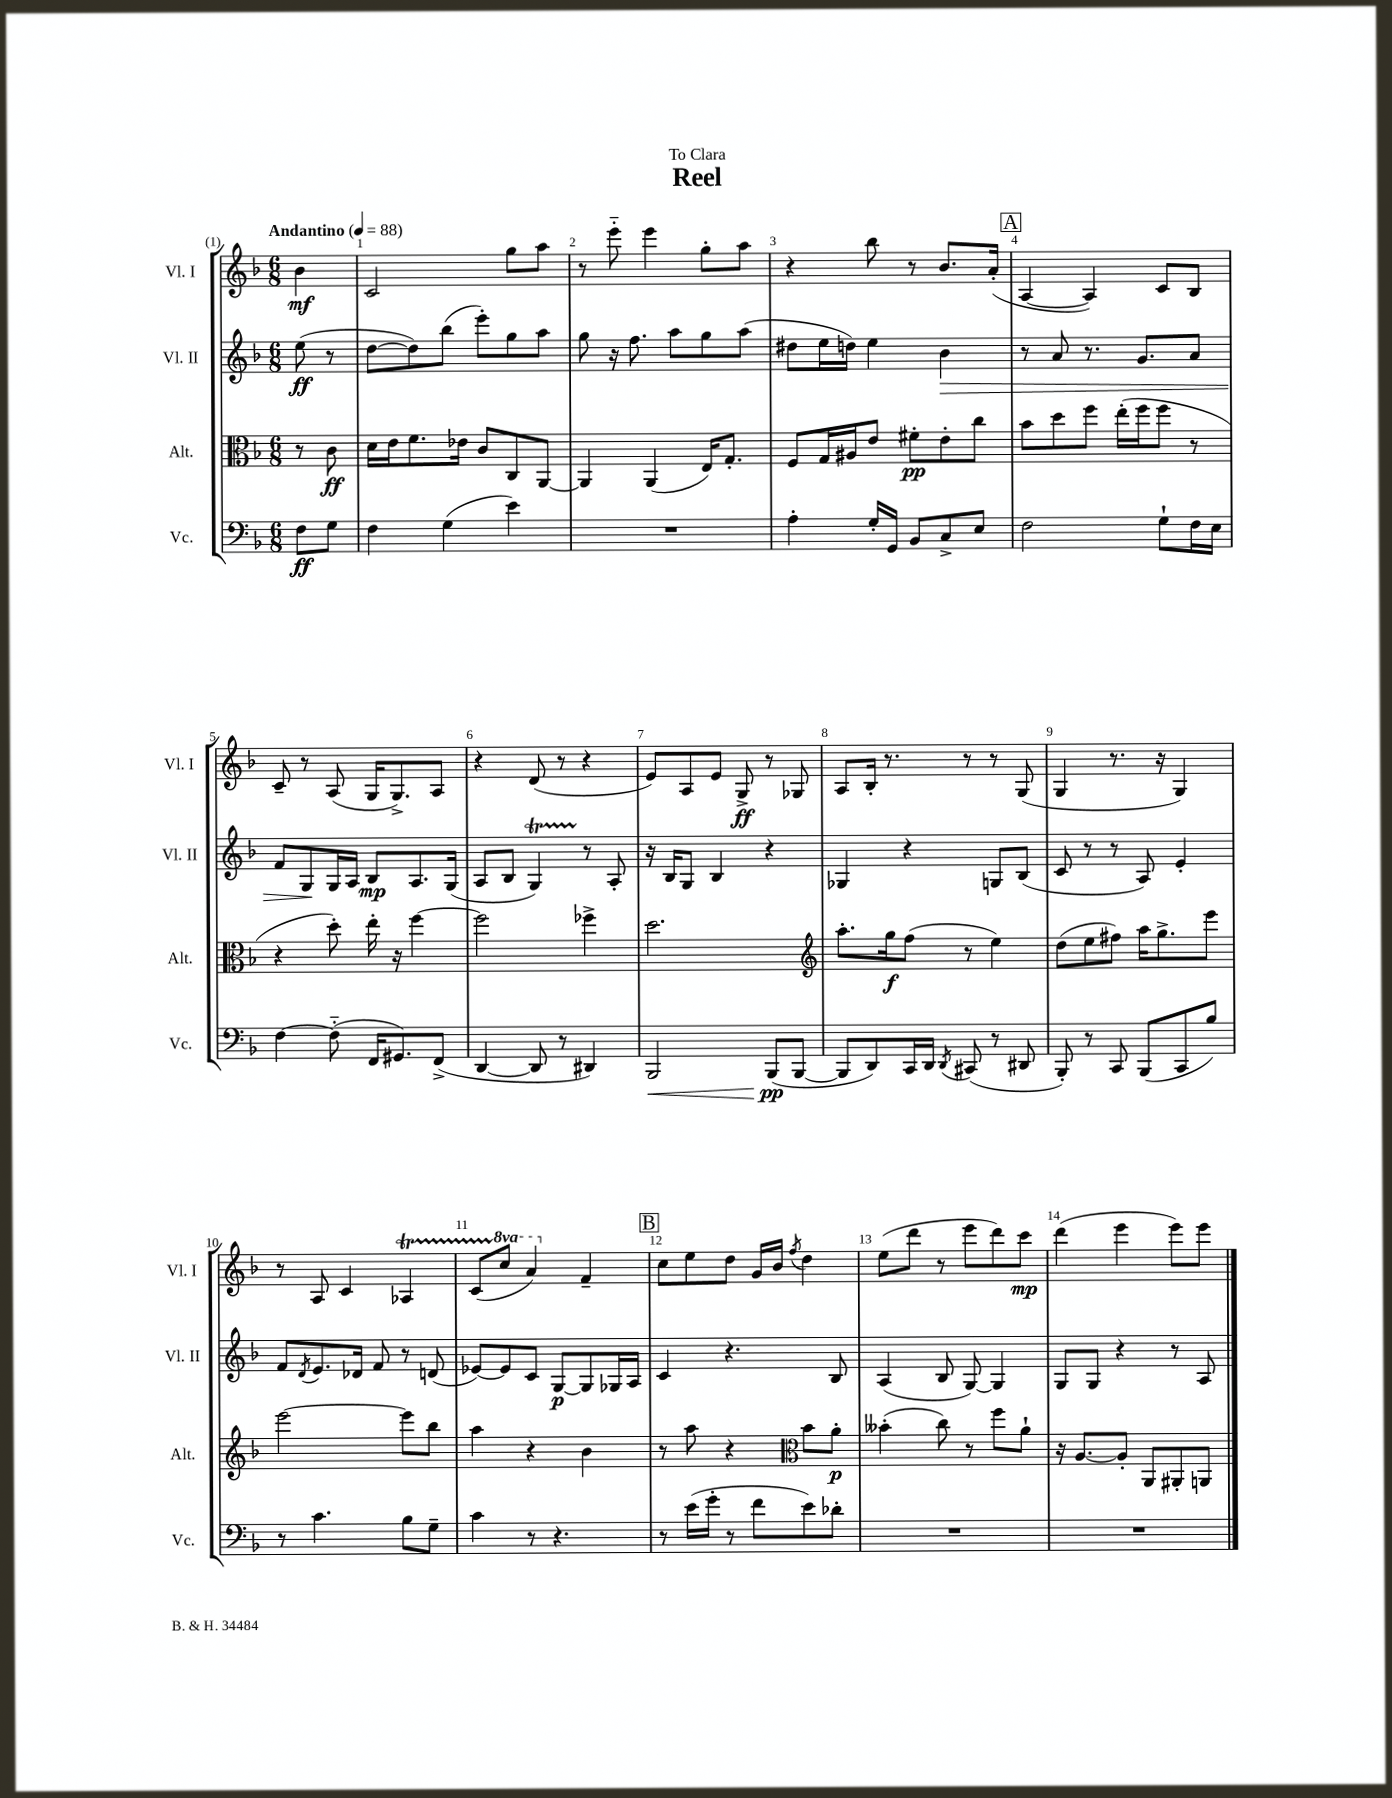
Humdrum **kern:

**kern	**dynam	**kern	**dynam	**kern	**dynam	**kern	**dynam
*part4	*part4	*part3	*part3	*part2	*part2	*part1	*part1
*staff4	*staff4	*staff3	*staff3	*staff2	*staff2	*staff1	*staff1
*I"Vc.	*	*I"Alt.	*	*I"Vl. II	*	*I"Vl. I	*
*I'Vc.	*	*I'Alt.	*	*I'Vl. II	*	*I'Vl. I	*
*clefF4	*	*clefC3	*	*clefG2	*	*clefG2	*
*k[b-]	*	*k[b-]	*	*k[b-]	*	*k[b-]	*
*M6/8	*	*M6/8	*	*M6/8	*	*M6/8	*
*MM88	*	*MM88	*	*MM88	*	*MM88	*
=	=	=	=	=	=	=	=
!	!	!	!	!	!	!LO:TX:a:B:t=Andantino	!
8F\L	ff	8r	.	(8ee\	ff	4b-\	mf
8G\J	.	8c\	ff	8r	.	.	.
=1	=1	=1	=1	=1	=1	=1	=1
4F\	.	16d\LL	.	[8dd\L	.	2c/	.
.	.	16e\J	.	.	.	.	.
.	.	8.f\	.	8dd\])	.	.	.
(4G\	.	.	.	(8bb-\J	.	.	.
.	.	16e-X\Jk	.	.	.	.	.
.	.	8c/L	.	8eee'\L)	.	.	.
4e\)	.	8C/	.	8gg\	.	8gg\L	.
.	.	[8AA/J	.	8aa\J	.	8aa\J	.
=2	=2	=2	=2	=2	=2	=2	=2
2.r	.	4AA/]	.	8gg\	.	8r	.
.	.	.	.	16r	.	8eee\	.
.	.	.	.	8.ff\	.	.	.
.	.	(4AA/	.	.	.	4eee\	.
.	.	.	.	8aa\L	.	.	.
.	.	16E/KL)	.	8gg\	.	8gg'\L	.
.	.	8.G'/J	.	.	.	.	.
.	.	.	.	(8aa\J	.	8aa\J	.
=3	=3	=3	=3	=3	=3	=3	=3
4A'\	.	8F/L	.	8dd#X\L	.	4r	.
.	.	16G/L	.	16ee\L	.	.	.
.	.	16A#X/J	.	16ddn\JJ)	.	.	.
16G'/LL	.	8e/J	.	4ee\	.	8bb-\	.
16GG/JJ	.	.	.	.	.	.	.
8BB-/L	.	8f#X'\L	pp	.	.	8r	.
!	!	!	!	!	!LO:HP:b	!	!
8C^/	.	8e'\	.	4b-\	>	8.b-/L	.
8E/J	.	8cc\J	.	.	.	.	.
.	.	.	.	.	.	(16a'/Jk	.
!!LO:REH:place=s1:t=A
=4	=4	=4	=4	=4	=4	=4	=4
2F\	.	8b-\L	.	8r	.	[4A/	.
.	.	8dd\	.	8a/	.	.	.
.	.	8ff\J	.	8.r	.	4A/])	.
.	.	(16ee'\LL	.	.	.	.	.
.	.	16ff\J	.	8.g/L	.	.	.
8G`\L	.	8ff\J	.	.	.	8c/L	.
16F\L	.	8r	.	8a/J	.	8B-/J	.
16E\JJ	.	.	.	.	.	.	.
!!LO:LB:g=z
=5	=5	=5	=5	=5	=5	=5	=5
[4F\	.	4r	.	8f/L	.	8c~/	.
.	.	.	.	8G/	.	8r	.
(8F\]	.	8dd'\)	.	16G/L	]	(8A/	.
.	.	.	.	16A/JJ	.	.	.
16FF/KL	.	16ee'\	.	8B-/L	mp	16G/KL	.
8.GG#X/)	.	16r	.	.	.	8.G^/)	.
.	.	[4ff\	.	8.A/	.	.	.
(8FF^/J	.	.	.	.	.	8A/J	.
.	.	.	.	(16G/Jk	.	.	.
=6	=6	=6	=6	=6	=6	=6	=6
[4DD/	.	2ff\]	.	8A/L	.	4r	.
.	.	.	.	8B-/J	.	.	.
8DD/]	.	.	.	4GT/)	.	(8d/	.
8r	.	.	.	.	.	8r	.
4DD#X/)	.	4ff-X^\	.	8r	.	4r	.
.	.	.	.	8A'/	.	.	.
=7	=7	=7	=7	=7	=7	=7	=7
!	!LO:HP:b	!	!	!	!	!	!
2BBB-/	<	2.dd\	.	16r	.	8e/L)	.
.	.	.	.	16B-/KL	.	.	.
.	.	.	.	8G/J	.	8A/	.
.	.	.	.	4B-/	.	8e/J	.
.	.	.	.	.	.	8G^/	ff
(8BBB-/L	pp	.	.	4r	.	8r	.
[8BBB-/J	[	.	.	.	.	8G-X/	.
=8	=8	=8	=8	=8	=8	=8	=8
*	*	*clefG2	*	*	*	*	*
8BBB-/L]	.	8.aa'\L	.	4G-X/	.	8A/L	.
8DD/)	.	.	.	.	.	16B-'/Jk	.
.	.	16gg\k	f	.	.	8.r	.
16CC/L	.	(8ff\J	.	4r	.	.	.
16DD/JJ	.	.	.	.	.	.	.
8qDD/	.	.	.	.	.	.	.
(8CC#X/	.	8r	.	.	.	8r	.
8r	.	4ee\)	.	8Gn/L	.	8r	.
8DD#X/	.	.	.	(8B-/J	.	(8G/	.
=9	=9	=9	=9	=9	=9	=9	=9
8BBB-'/)	.	(8dd\L	.	8c/	.	4G/	.
8r	.	8ee\	.	8r	.	.	.
8CC/	.	8ff#X\J)	.	8r	.	8.r	.
(8BBB-/L	.	16aa\KL	.	8A/)	.	.	.
.	.	8.gg^\	.	.	.	16r	.
8CC/	.	.	.	4e'/	.	4G/)	.
8B-/J)	.	8eee\J	.	.	.	.	.
!!LO:LB:g=z
=10	=10	=10	=10	=10	=10	=10	=10
8r	.	[2eee\	.	8f/L	.	8r	.
.	.	.	.	8qd/	.	.	.
4.c\	.	.	.	8.e/	.	8A/	.
.	.	.	.	.	.	4c/	.
.	.	.	.	16d-X/Jk	.	.	.
.	.	.	.	8f/	.	.	.
8B-\L	.	8eee\L]	.	8r	.	4A-XT/	.
8G~\J	.	8bb-\J	.	(8dn/	.	.	.
=11	=11	=11	=11	=11	=11	=11	=11
4c\	.	4aa\	.	[8e-X/L)	.	(8cTTT/L	.
*	*	*	*	*	*	*8va	*
.	.	.	.	8e-/]	.	8ccc/J	.
8r	.	4r	.	8c/J	.	4aa/)	.
4.r	.	.	.	[8G/L	p	.	.
*	*	*	*	*	*	*X8va	*
.	.	4b-\	.	8G/]	.	4f~/	.
.	.	.	.	16G-X/L	.	.	.
.	.	.	.	16A/JJ	.	.	.
!!LO:REH:place=s1:t=B
=12	=12	=12	=12	=12	=12	=12	=12
8r	.	8r	.	4c/	.	8cc\L	.
(16e\LL	.	8aa\	.	.	.	8ee\	.
16g'\JJ	.	.	.	.	.	.	.
8r	.	4r	.	4.r	.	8dd\J	.
8f\L	.	.	.	.	.	16g/LL	.
.	.	.	.	.	.	16b-/JJ	.
*	*	*clefC3	*	*	*	*	*
.	.	.	.	.	.	8qff/	.
8e\)	.	8b-\L	.	.	.	4dd\	.
8d-X'\J	.	8a'\J	p	8B-/	.	.	.
=13	=13	=13	=13	=13	=13	=13	=13
2.r	.	(4b--X'\	.	(4A/	.	(8ee\L	.
.	.	.	.	.	.	8ddd\J	.
.	.	8cc\)	.	8B-/	.	8r	.
.	.	8r	.	[8G/)	.	8eee\L	.
.	.	8ff\L	.	4G/]	.	8ddd\)	.
.	.	8a`\J	.	.	.	8ccc\J	mp
=14	=14	=14	=14	=14	=14	=14	=14
2.r	.	16r	.	8G/L	.	(4ddd\	.
.	.	[8.A/L	.	.	.	.	.
.	.	.	.	8G/J	.	.	.
.	.	8A'/J]	.	4r	.	4eee\	.
.	.	8AA/L	.	.	.	.	.
.	.	8AA#X'/	.	8r	.	8eee\L)	.
.	.	8AAn/J	.	8A/	.	8eee\J	.
==	==	==	==	==	==	==	==
*-	*-	*-	*-	*-	*-	*-	*-
